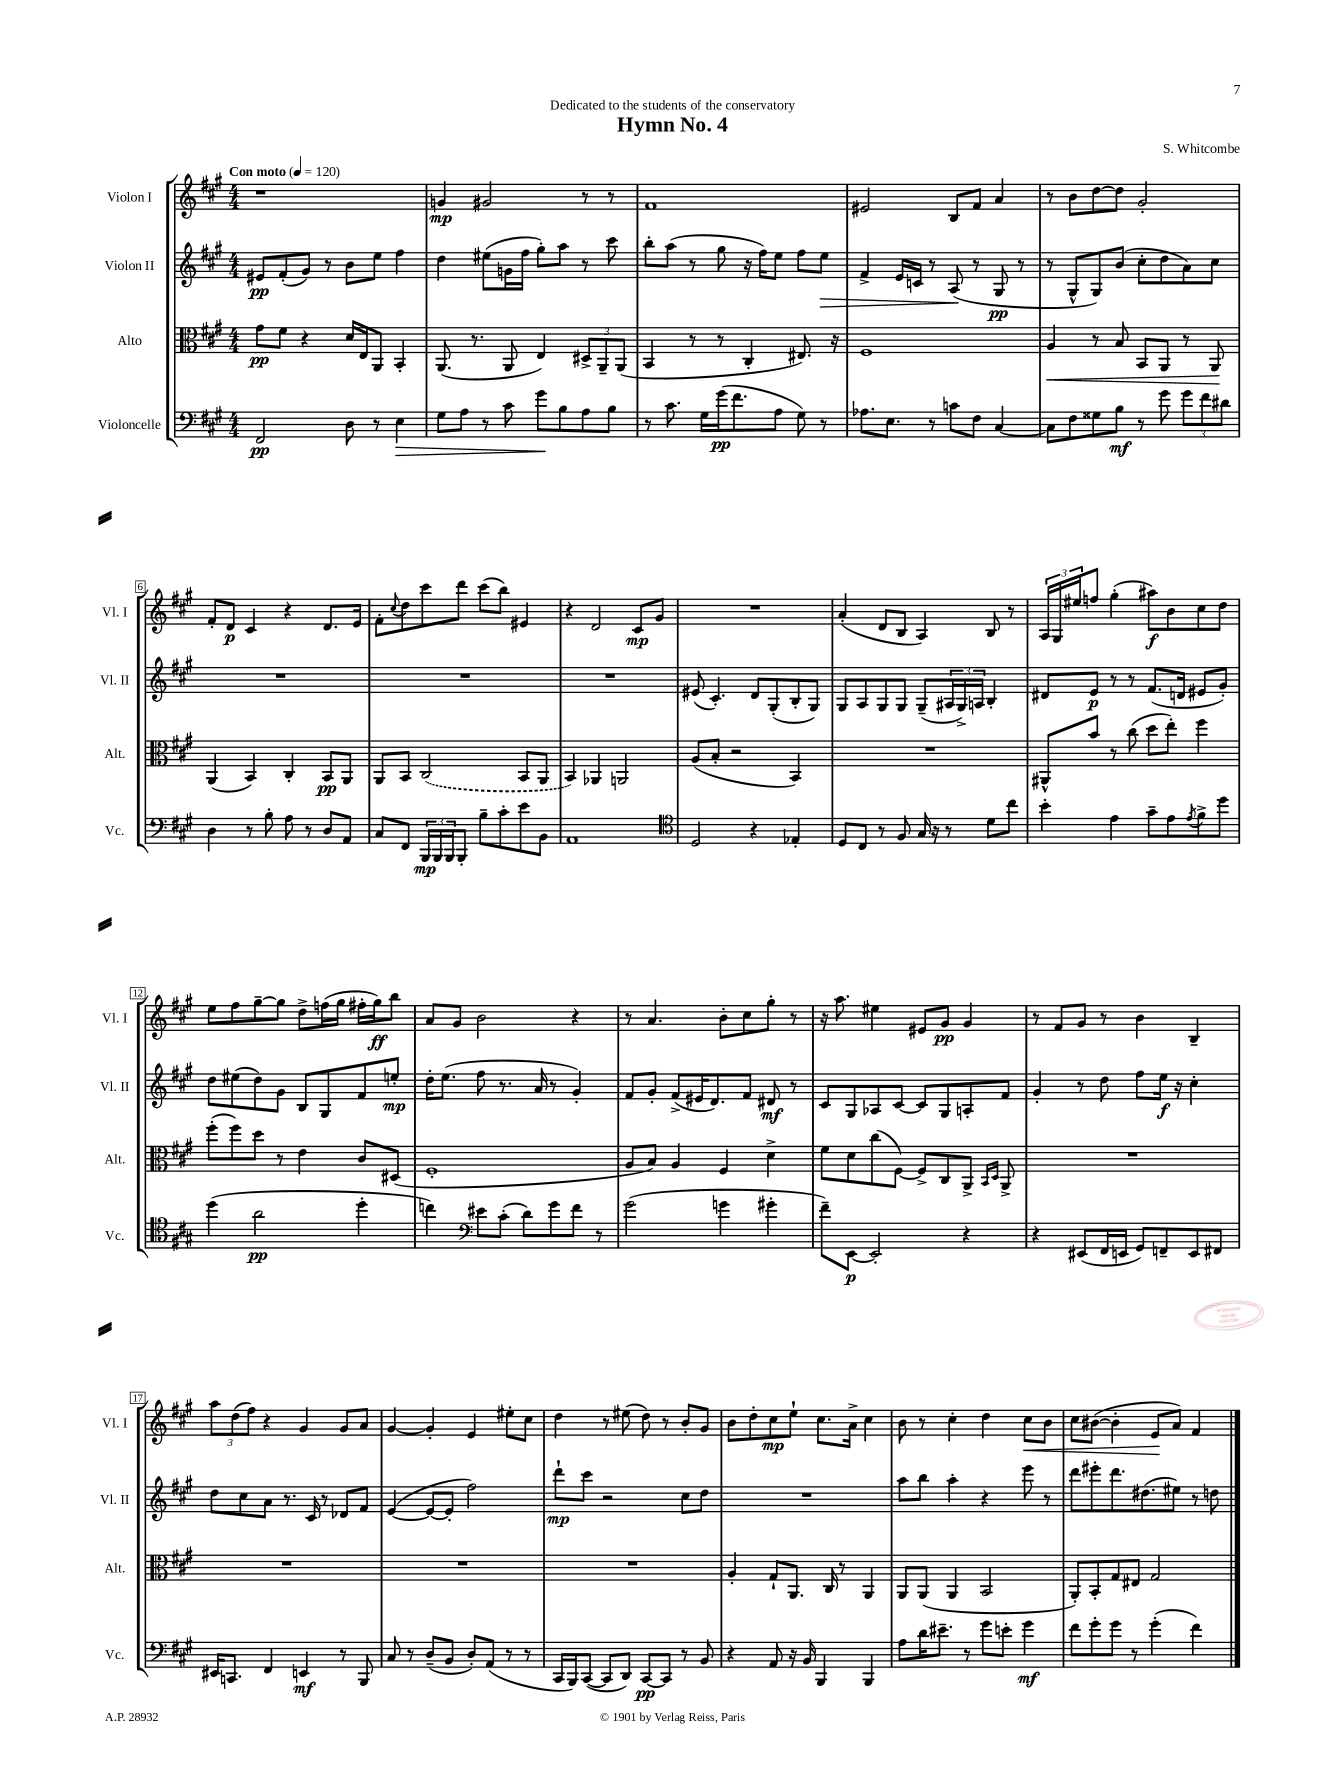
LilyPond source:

\header { title = "Hymn No. 4" composer = "S. Whitcombe" dedication = "Dedicated to the students of the conservatory" }
<<
\new StaffGroup <<
\new Staff = "s0" \with { instrumentName = "Violon I" shortInstrumentName = "Vl. I" } {
    \clef treble \key a \major \numericTimeSignature \time 4/4 \tempo "Con moto" 4 = 120
    r1 |
    g'4\mp gis'2 r8 r8 |
    fis'1 |
    eis'2 b8 fis'8 a'4 |
    r8 b'8 d''8~ d''8 gis'2-. |
    fis'8-. d'8\p cis'4 r4 d'8. e'16 |
    fis'8-. \appoggiatura { cis''8 } d''8 cis'''8 d'''8 cis'''8( b''8) eis'4 |
    r4 d'2 cis'8\mp gis'8 |
    R1 |
    a'4-.( d'8 b8 a4) b8 r8 |
    \tuplet 3/2 { a16 gis16 eis''16 } f''8 gis''4-.( ais''8\f) b'8 cis''8 d''8 |
    e''8 fis''8 gis''8~-- gis''8 d''8-> f''16( gis''16 fis''16-. gis''16\ff) b''8 |
    a'8 gis'8 b'2 r4 |
    r8 a'4. b'8-. cis''8 gis''8-. r8 |
    r16 a''8. eis''4 eis'8 gis'8\pp gis'4 |
    r8 fis'8 gis'8 r8 b'4 b4-- |
    \tuplet 3/2 { a''8 d''8( fis''8) } r4 gis'4 gis'8 a'8 |
    gis'4~ gis'4-. e'4 eis''8-. cis''8 |
    d''4 r8 eis''8( d''8) r8 b'8-. gis'8 |
    b'8 d''8-. cis''8\mp e''8-! cis''8. a'16-> cis''4 |
    b'8 r8 cis''4-. d''4 cis''8\< b'8 |
    cis''8 bis'8~( bis'4-. e'8\! a'8) fis'4 \bar "|." |
}
\new Staff = "s1" \with { instrumentName = "Violon II" shortInstrumentName = "Vl. II" } {
    \clef treble \key a \major \numericTimeSignature \time 4/4
    eis'8\pp fis'8-.( gis'8) r8 b'8 e''8 fis''4 |
    d''4 eis''8( g'16 fis''16 gis''8-.) a''8 r8 cis'''8 |
    b''8-. a''8( r8 gis''8 r16 fis''16) e''8 fis''8 e''8\> |
    fis'4-> e'16 c'16 r8 a8\!( r8 gis8\pp r8 |
    r8 gis8-^ gis8) b'8( cis''8-. d''8 a'8) cis''8 |
    R1 |
    R1 |
    R1 |
    eis'8( cis'4.-.) d'8 gis8-.( b8-. gis8) |
    gis8 a8 gis8 gis8 gis8--( \tuplet 3/2 { ais16 gis16->) a16 } b4-. |
    dis'8 e'8\p r8 r8 fis'8.( d'16 eis'8 gis'8-.) |
    d''8 eis''8( d''8) gis'8 b8 gis8 fis'8 e''8-.\mp |
    d''16-. e''8.( fis''8 r8. a'16 r8 gis'4-.) |
    fis'8 gis'8-. fis'8->( eis'16 d'8.) fis'8 dis'8\mf r8 |
    cis'8 gis8 aes8 cis'8~ cis'8 gis8 a8-. fis'8 |
    gis'4-. r8 d''8 fis''8 e''16\f r16 cis''4-. |
    d''8 cis''8 a'8 r8. cis'16 r8 des'8 fis'8 |
    e'4~( e'8~ e'8-. fis''2) |
    d'''8-!\mp cis'''8 r2 cis''8 d''8 |
    R1 |
    a''8 b''8 a''4-. r4 e'''8 r8 |
    d'''8 eis'''8-. d'''8. dis''8.( eis''8) r8 d''8 \bar "|." |
}
\new Staff = "s2" \with { instrumentName = "Alto" shortInstrumentName = "Alt." } {
    \clef alto \key a \major \numericTimeSignature \time 4/4
    gis'8\pp fis'8 r4 d'16 e16 a,8 b,4-. |
    a,8.( r8. a,8 e4) \tuplet 3/2 { dis8-> a,8-- a,8( } |
    b,4 r8 r8 cis4-. eis8.) r16 |
    fis1 |
    a4\< r8 b8 b,8 a,8 r8 a,8\! |
    a,4( b,4) cis4-. b,8\pp a,8 |
    a,8 b,8 \once \slurDashed cis2( b,8 a,8 |
    b,4) aes,4 a,2 |
    a8( b8-. r2 b,4) |
    R1 |
    ais,8-^ b'8 r8 cis''8( d''8 e''8-.) fis''4 |
    fis''8-.( fis''8) d''8 r8 e'4 cis'8 dis8( |
    fis1-. |
    a8 b8) a4 fis4 d'4-> |
    fis'8 d'8 cis''8( fis8~) fis8-> cis8 a,8-> \grace { b,16 d16 } a,8-> |
    R1 |
    R1 |
    R1 |
    R1 |
    a4-. gis8-! a,8. cis16 r8 a,4 |
    a,8 a,8( a,4 b,2 |
    a,8-.) b,8-. gis8 eis8 gis2 \bar "|." |
}
\new Staff = "s3" \with { instrumentName = "Violoncelle" shortInstrumentName = "Vc." } {
    \clef bass \key a \major \numericTimeSignature \time 4/4
    fis,2\pp d8 r8 e4\> |
    gis8 a8 r8 cis'8 gis'8\! b8 a8 b8 |
    r8 cis'8. gis16 gis'16\pp( fis'8. a8 gis8) r8 |
    aes8. e8. r8 c'8 fis8 cis4~ |
    cis8 fis8 gisis8 b8\mf r8 gis'8 \tuplet 3/2 { gis'8 fis'8 dis'8 } |
    d4 r8 b8-. a8 r8 d8 a,8 |
    cis8 fis,8 \tuplet 3/2 { b,,16\mp b,,16 b,,16 } b,,8-. b8-- cis'8-. e'8 b,8 |
    a,1 |
    \clef tenor d2 r4 ees4-. |
    d8 cis8 r8 fis8 gis16 r16 r8 d'8 cis''8 |
    b'4-. e'4 gis'8-- e'8 \acciaccatura { e'8 } fis'8-> d''8 |
    d''4( a'2\pp d''4-. |
    c''4) \clef bass eis'8 cis'8-.( d'8) gis'8 fis'8 r8 |
    gis'2( g'4 gis'4-. |
    fis'8--) e,8~\p e,2-. r4 |
    r4 eis,8( fis,16 e,16 gis,8) f,8-- e,8 fis,8 |
    eis,16 c,8. fis,4 e,4\mf r8 b,,8 |
    cis8 r8 d8--( b,8 d8-.) a,8( r8 r8 |
    cis,16 b,,16) cis,8~( cis,8 d,8) cis,8~\pp cis,8 r8 b,8 |
    r4 a,8 r16 b,16 b,,4 b,,4 |
    a8 d'16 eis'8.-- r8 gis'8 e'8-. gis'4\mf |
    fis'8 gis'8-. gis'8 r8 gis'4-.( fis'4) \bar "|." |
}
>>
>>
\layout { \context { \Score \override BarNumber.stencil = #(make-stencil-boxer 0.1 0.3 ly:text-interface::print) } }
